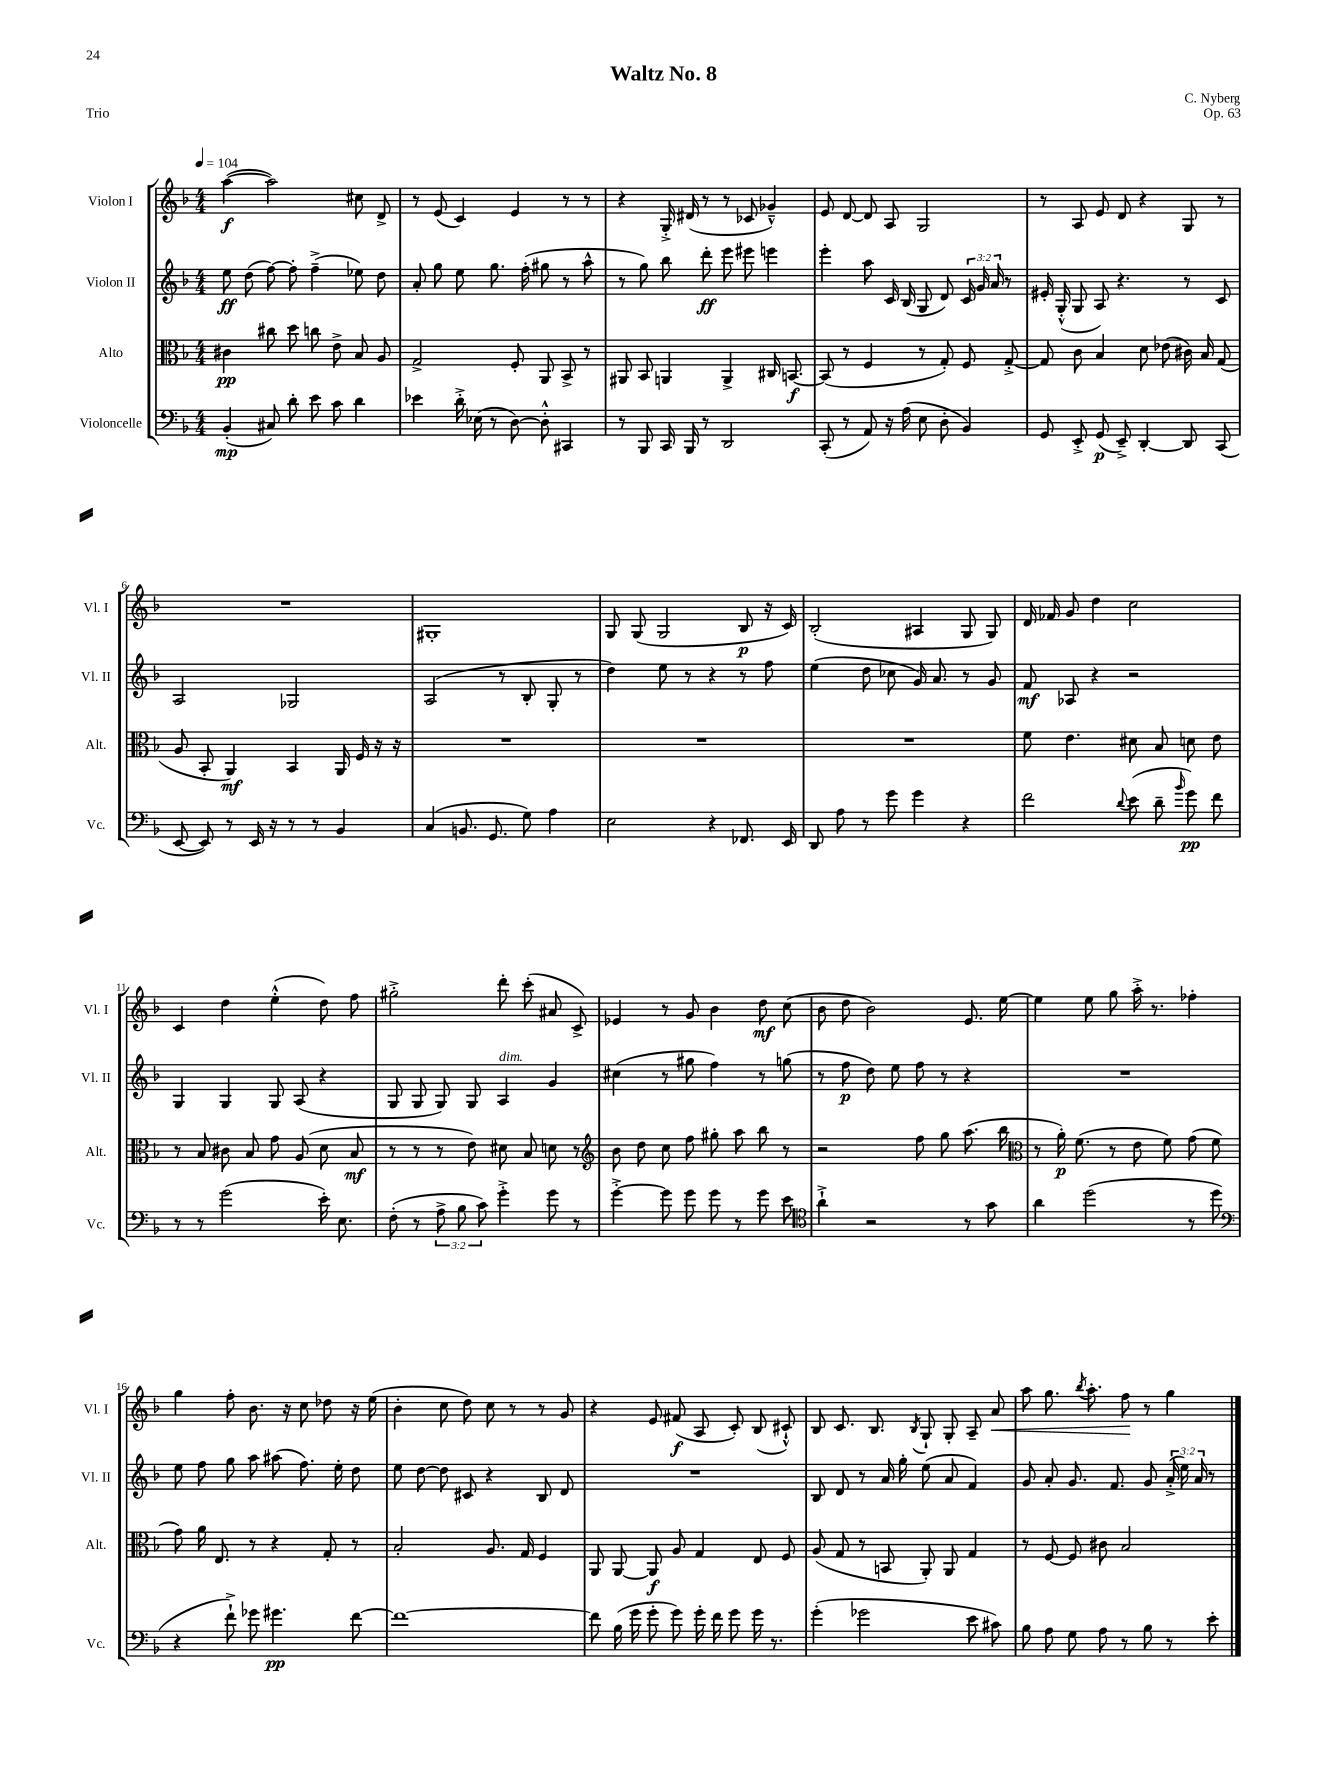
\header { title = "Waltz No. 8" composer = "C. Nyberg" opus = "Op. 63" piece = "Trio" }
<<
\new StaffGroup <<
\new Staff = "s0" \with { instrumentName = "Violon I" shortInstrumentName = "Vl. I" } {
    \clef treble \key f \major \numericTimeSignature \time 4/4 \tempo 4 = 104
    \autoBeamOff a''4~\f( a''2) cis''8 d'8-> |
    r8 e'8( c'4) e'4 r8 r8 |
    r4 g16-.-> dis'16( r8 r8 ces'8 ges'4---^) |
    e'8 d'8~ d'8 a8 g2 |
    r8 a8 e'8 d'8 r4 g8 r8 |
    R1 |
    gis1-. |
    g8 g8( g2 bes8\p r16 c'16) |
    bes2-.( ais4 g8 g8) |
    d'16 fes'16 g'8 d''4 c''2 |
    c'4 d''4 e''4-.-^( d''8) f''8 |
    gis''2-.-> d'''8-. c'''8-.( ais'8 c'8->) |
    ees'4 r8 g'8 bes'4 d''8\mf c''8( |
    bes'8 d''8 bes'2) e'8. e''16~ |
    e''4 e''8 g''8 a''16-.-> r8. fes''4-. |
    g''4 f''8-. bes'8. r16 c''8 des''8 r16 e''16( |
    bes'4-. c''8 d''8) c''8 r8 r8 g'8 |
    r4 e'8 fis'8\f( a8 c'8-.) bes8( cis'8-!-^) |
    bes8 c'8. bes8. \acciaccatura { bes8 } g8-! g8-. a8-- a'8\< |
    a''8 g''8. \acciaccatura { bes''8 } a''8.-. f''8\! r8 g''4 \bar "|." |
}
\new Staff = "s1" \with { instrumentName = "Violon II" shortInstrumentName = "Vl. II" } {
    \clef treble \key f \major \numericTimeSignature \time 4/4 \override Staff.TupletNumber.text = #tuplet-number::calc-fraction-text
    \autoBeamOff e''8\ff d''8( f''8~) f''8-. f''4--->( ees''8) d''8 |
    a'8-. g''8 e''8 g''8. f''16-.( gis''8 r8 a''8-^ |
    r8 g''8) bes''8 d'''8-.\ff e'''8 eis'''8 e'''4 |
    e'''4-. a''8 c'16 bes16( g8 d'8) \tuplet 3/2 { c'16 g'16 a'16 } r8 |
    eis'16-. g16-.-^( g8 a8) r4. r8 c'8 |
    a2 ges2 |
    a2( r8 bes8-. g8-. r8 |
    d''4) e''8 r8 r4 r8 f''8 |
    e''4( d''8 ces''8 g'16) a'8. r8 g'8 |
    f'8\mf aes8 r4 r2 |
    g4 g4 g8 a8( r4 |
    g8 g8 g8) g8 a4^\markup { \italic "dim." } g'4 |
    cis''4( r8 gis''8 f''4) r8 g''8( |
    r8 f''8\p d''8) e''8 f''8 r8 r4 |
    R1 |
    e''8 f''8 g''8 a''8 ais''8( f''8.) e''16-. d''8 |
    e''8 d''8~ d''8 cis'8 r4 bes8 d'8 |
    R1 |
    bes8 d'8 r8 a'16 g''16-. e''8( a'8 f'4) |
    g'8 a'8-. g'8. f'8. g'8 \tuplet 3/2 { a'16-.->( e''16) a'16 } r8 \bar "|." |
}
\new Staff = "s2" \with { instrumentName = "Alto" shortInstrumentName = "Alt." } {
    \clef alto \key f \major \numericTimeSignature \time 4/4
    \autoBeamOff cis'4\pp cis''8 d''8 c''8 e'8-> bes8 a8 |
    g2-> f8-. a,8 bes,8-> r8 |
    ais,8 bes,8 a,4 a,4-> cis16 b,8.~\f |
    b,8( r8 f4 r8 g8-.) f8 g8~-.-> |
    g8 c'8 bes4 d'8 ees'8( cis'16) bes16 g8( |
    a8 bes,8-. a,4\mf) bes,4 a,16 f16 r16 r16 |
    R1 |
    R1 |
    R1 |
    f'8 e'4. dis'8 bes8 d'8 e'8 |
    r8 bes8 cis'8 bes8 g'8 a8( d'8 bes8\mf |
    r8 r8 r8 e'8) dis'8 bes8 d'8 r8 |
    \clef treble bes'8 d''8 c''8 f''8 gis''8-. a''8 bes''8 r8 |
    r2 f''8 g''8 a''8.( bes''16 |
    \clef alto r8 a'16-.\p) f'8.( r8 e'8 f'8) g'8( f'8 |
    g'8) a'16 e8. r8 r4 g8-. r8 |
    bes2-. a8. g16 f4 |
    a,8 a,8~ a,8\f a8 g4 e8 f8 |
    a8( g8 r8 b,8 a,8-.) a,8 g4 |
    r8 f8~ f8 cis'8 bes2 \bar "|." |
}
\new Staff = "s3" \with { instrumentName = "Violoncelle" shortInstrumentName = "Vc." } {
    \clef bass \key f \major \numericTimeSignature \time 4/4 \override Staff.TupletNumber.text = #tuplet-number::calc-fraction-text
    \autoBeamOff bes,4-.\mp( cis8) d'8-. e'8 c'8 d'4 |
    ees'4 d'16-.-> ees16( r8 d8~) d8-.-^ cis,4 |
    r8 bes,,8 c,16 bes,,16 r8 d,2 |
    c,8-.( r8 a,8) r16 a16( e8 d8-. bes,4) |
    g,8 e,8-.-> g,8\p( e,8--->) d,4~-. d,8 c,8( |
    e,8~ e,8) r8 e,16 r16 r8 r8 bes,4 |
    c4( b,8. g,8. g8) a4 |
    e2 r4 fes,8. e,16 |
    d,8 a8 r8 g'8 g'4 r4 |
    f'2 \appoggiatura { d'8 } e'8( d'8-- \grace { bes'16 } g'8\pp) f'8 |
    r8 r8 g'2( e'16-.) e8. |
    f8-.( r8 \tuplet 3/2 { a8-> bes8 c'8) } g'4-.-> g'8 r8 |
    g'4~-.-> g'8 g'8 g'8 r8 g'8 e'8 |
    \clef tenor a'4-!-> r2 r8 g'8 |
    a'4 d''2( r8 d''8 |
    \clef bass r4 f'8-!->) ges'8 gis'4.\pp f'8~ |
    f'1~ |
    f'8 bes16( g'16 g'8-. g'8) g'16-. f'16 g'8 g'16 r8. |
    g'4-.( ges'2 e'8 cis'8) |
    bes8 a8 g8 a8 r8 bes8 r8 e'8-. \bar "|." |
}
>>
>>
